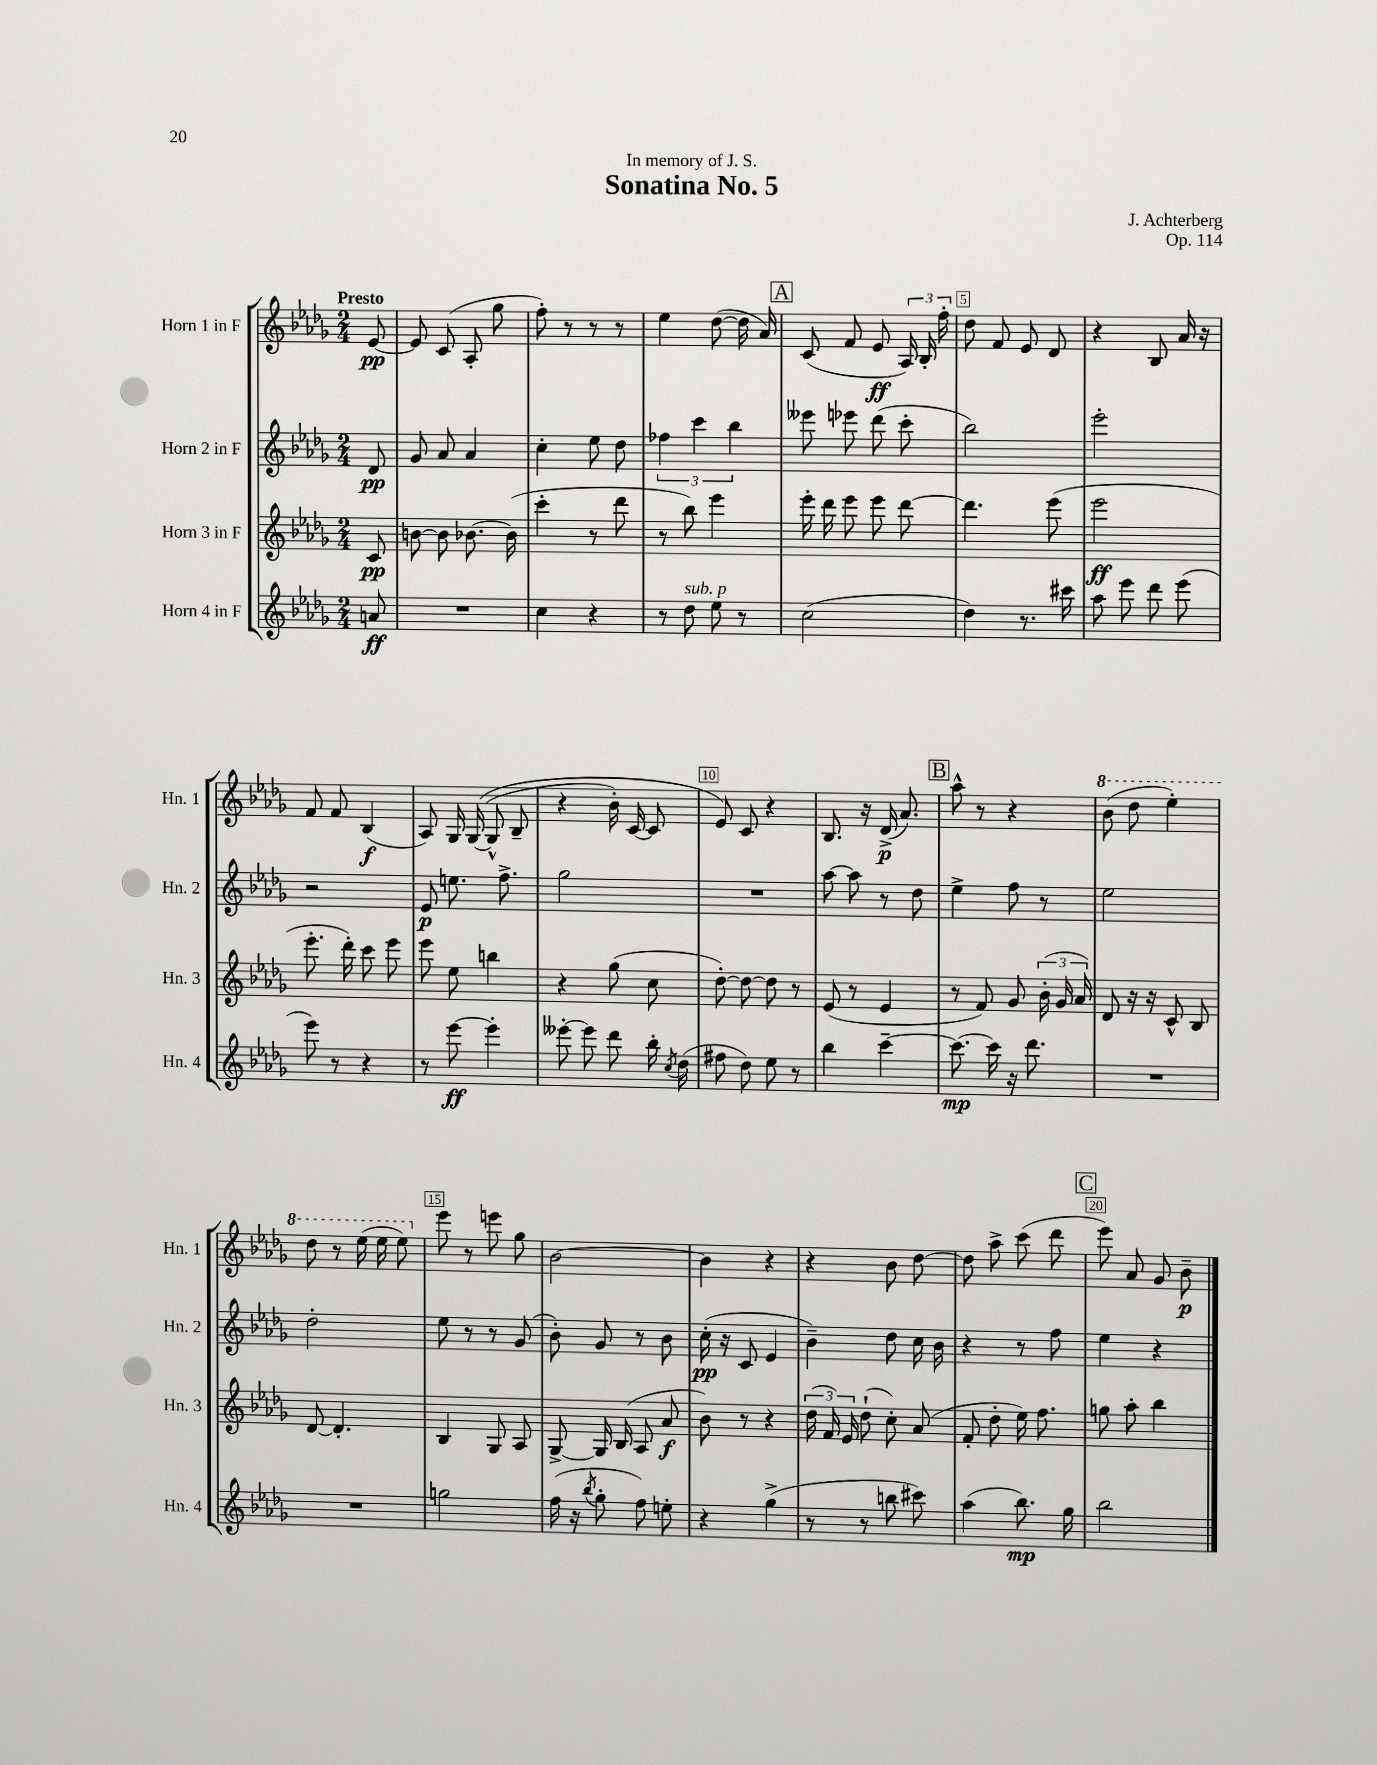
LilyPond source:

\header { title = "Sonatina No. 5" composer = "J. Achterberg" dedication = "In memory of J. S." opus = "Op. 114" }
<<
\new StaffGroup <<
\new Staff = "s0" \with { instrumentName = "Horn 1 in F" shortInstrumentName = "Hn. 1" } {
    \clef treble \key des \major \numericTimeSignature \time 2/4 \partial 8 \tempo "Presto"
    \autoBeamOff ees'8~\pp |
    ees'8 c'8( aes8-. ges''8 |
    f''8-.) r8 r8 r8 |
    ees''4 des''8~( des''16 aes'16) |
    \mark \markup { \box "A" } c'8( f'8 ees'8\ff \tuplet 3/2 { aes16) bes16-. f''16-. } |
    des''8 f'8 ees'8 des'8 |
    r4 bes8 aes'16 r16 |
    f'8 f'8 bes4\f( |
    aes8) ges16 ges16~(\( ges8-^ bes8-- |
    r4 bes'16-.) c'16~ c'8 |
    ees'8\) c'8 r4 |
    bes8. r16 des'16->\p( aes'8.) |
    \mark \markup { \box "B" } aes''8-^ r8 r4 |
    \ottava #1 bes''8( des'''8 ees'''4-.) |
    des'''8 r8 ees'''16( ees'''16 ees'''8) \ottava #0 |
    ees'''8 r8 e'''8 ges''8 |
    bes'2~ |
    bes'4 r4 |
    r4 bes'8 des''8~ |
    des''8 aes''8-> c'''8( des'''8 |
    \mark \markup { \box "C" } ees'''8) aes'8 ges'8 bes'8--\p \bar "|." |
}
\new Staff = "s1" \with { instrumentName = "Horn 2 in F" shortInstrumentName = "Hn. 2" } {
    \clef treble \key des \major \numericTimeSignature \time 2/4 \partial 8
    \autoBeamOff des'8\pp |
    ges'8 aes'8 aes'4 |
    c''4-. ees''8 des''8 |
    \tuplet 3/2 { fes''4 c'''4 bes''4 } |
    \mark \markup { \box "A" } eeses'''8 ees'''8 des'''8( c'''8-. |
    bes''2) |
    ees'''2-. |
    r2 |
    ees'8\p e''8. f''8.-> |
    ges''2 |
    R2 |
    aes''8~ aes''8 r8 des''8 |
    \mark \markup { \box "B" } ees''4-> f''8 r8 |
    ees''2 |
    des''2-. |
    ees''8 r8 r8 ges'8( |
    bes'8-.) ges'8 r8 bes'8 |
    c''16-.\pp( r16 c'8 ees'4 |
    bes'4--) des''8 c''16 bes'16 |
    r4 r8 f''8 |
    \mark \markup { \box "C" } ees''4 r4 \bar "|." |
}
\new Staff = "s2" \with { instrumentName = "Horn 3 in F" shortInstrumentName = "Hn. 3" } {
    \clef treble \key des \major \numericTimeSignature \time 2/4 \partial 8
    \autoBeamOff c'8\pp |
    b'8~ b'8 bes'8.~ bes'16( |
    c'''4-. r8 des'''8 |
    r8 bes''8) ees'''4 |
    \mark \markup { \box "A" } ees'''16-. des'''16 ees'''8 ees'''8 des'''8~ |
    des'''4. ees'''8( |
    ees'''2\ff |
    ees'''8.-. des'''16-.) c'''8 ees'''8 |
    ees'''8 ees''8 b''4 |
    r4 ges''8( c''8 |
    des''8~-.) des''8~ des''8 r8 |
    ees'8( r8 ees'4 |
    \mark \markup { \box "B" } r8 f'8) ges'8 \tuplet 3/2 { bes'16-.( ges'16 aes'16) } |
    des'8 r16 r16 c'8-^ bes8 |
    des'8~ des'4.-. |
    bes4 ges8 aes8 |
    ges8~-> ges16 bes16( aes8 aes'8\f |
    bes'8) r8 r4 |
    \tuplet 3/2 { des''16( f'16) ees'16 } des''8-!( c''8-.) aes'8( |
    f'8-. des''8-. ees''16) f''8. |
    \mark \markup { \box "C" } g''8 aes''8-. bes''4 \bar "|." |
}
\new Staff = "s3" \with { instrumentName = "Horn 4 in F" shortInstrumentName = "Hn. 4" } {
    \clef treble \key des \major \numericTimeSignature \time 2/4 \partial 8
    \autoBeamOff a'8\ff |
    R2 |
    c''4 r4 |
    r8 des''8^\markup { \italic "sub. p" } ees''8 r8 |
    \mark \markup { \box "A" } c''2( |
    des''4) r8. cis'''16 |
    aes''8 ees'''8 des'''8 ees'''8( |
    ees'''8) r8 r4 |
    r8 ees'''8~\ff ees'''4-. |
    eeses'''8~-. eeses'''8 des'''8 bes''16-. \acciaccatura { c''8 } des''16( |
    fis''8 des''8) ees''8 r8 |
    bes''4 c'''4~-- |
    \mark \markup { \box "B" } c'''8.~\mp c'''16 r16 des'''8. |
    R2 |
    R2 |
    g''2 |
    f''16( r16 \acciaccatura { bes''8 } ges''8-. f''8) e''8-. |
    r4 ges''4->( |
    r8 r8 b''8 cis'''8) |
    aes''4( bes''8.\mp) ges''16 |
    \mark \markup { \box "C" } bes''2 \bar "|." |
}
>>
>>
\layout { \context { \Score \override BarNumber.break-visibility = ##(#f #t #t) barNumberVisibility = #(every-nth-bar-number-visible 5) \override BarNumber.stencil = #(make-stencil-boxer 0.1 0.3 ly:text-interface::print) } }
